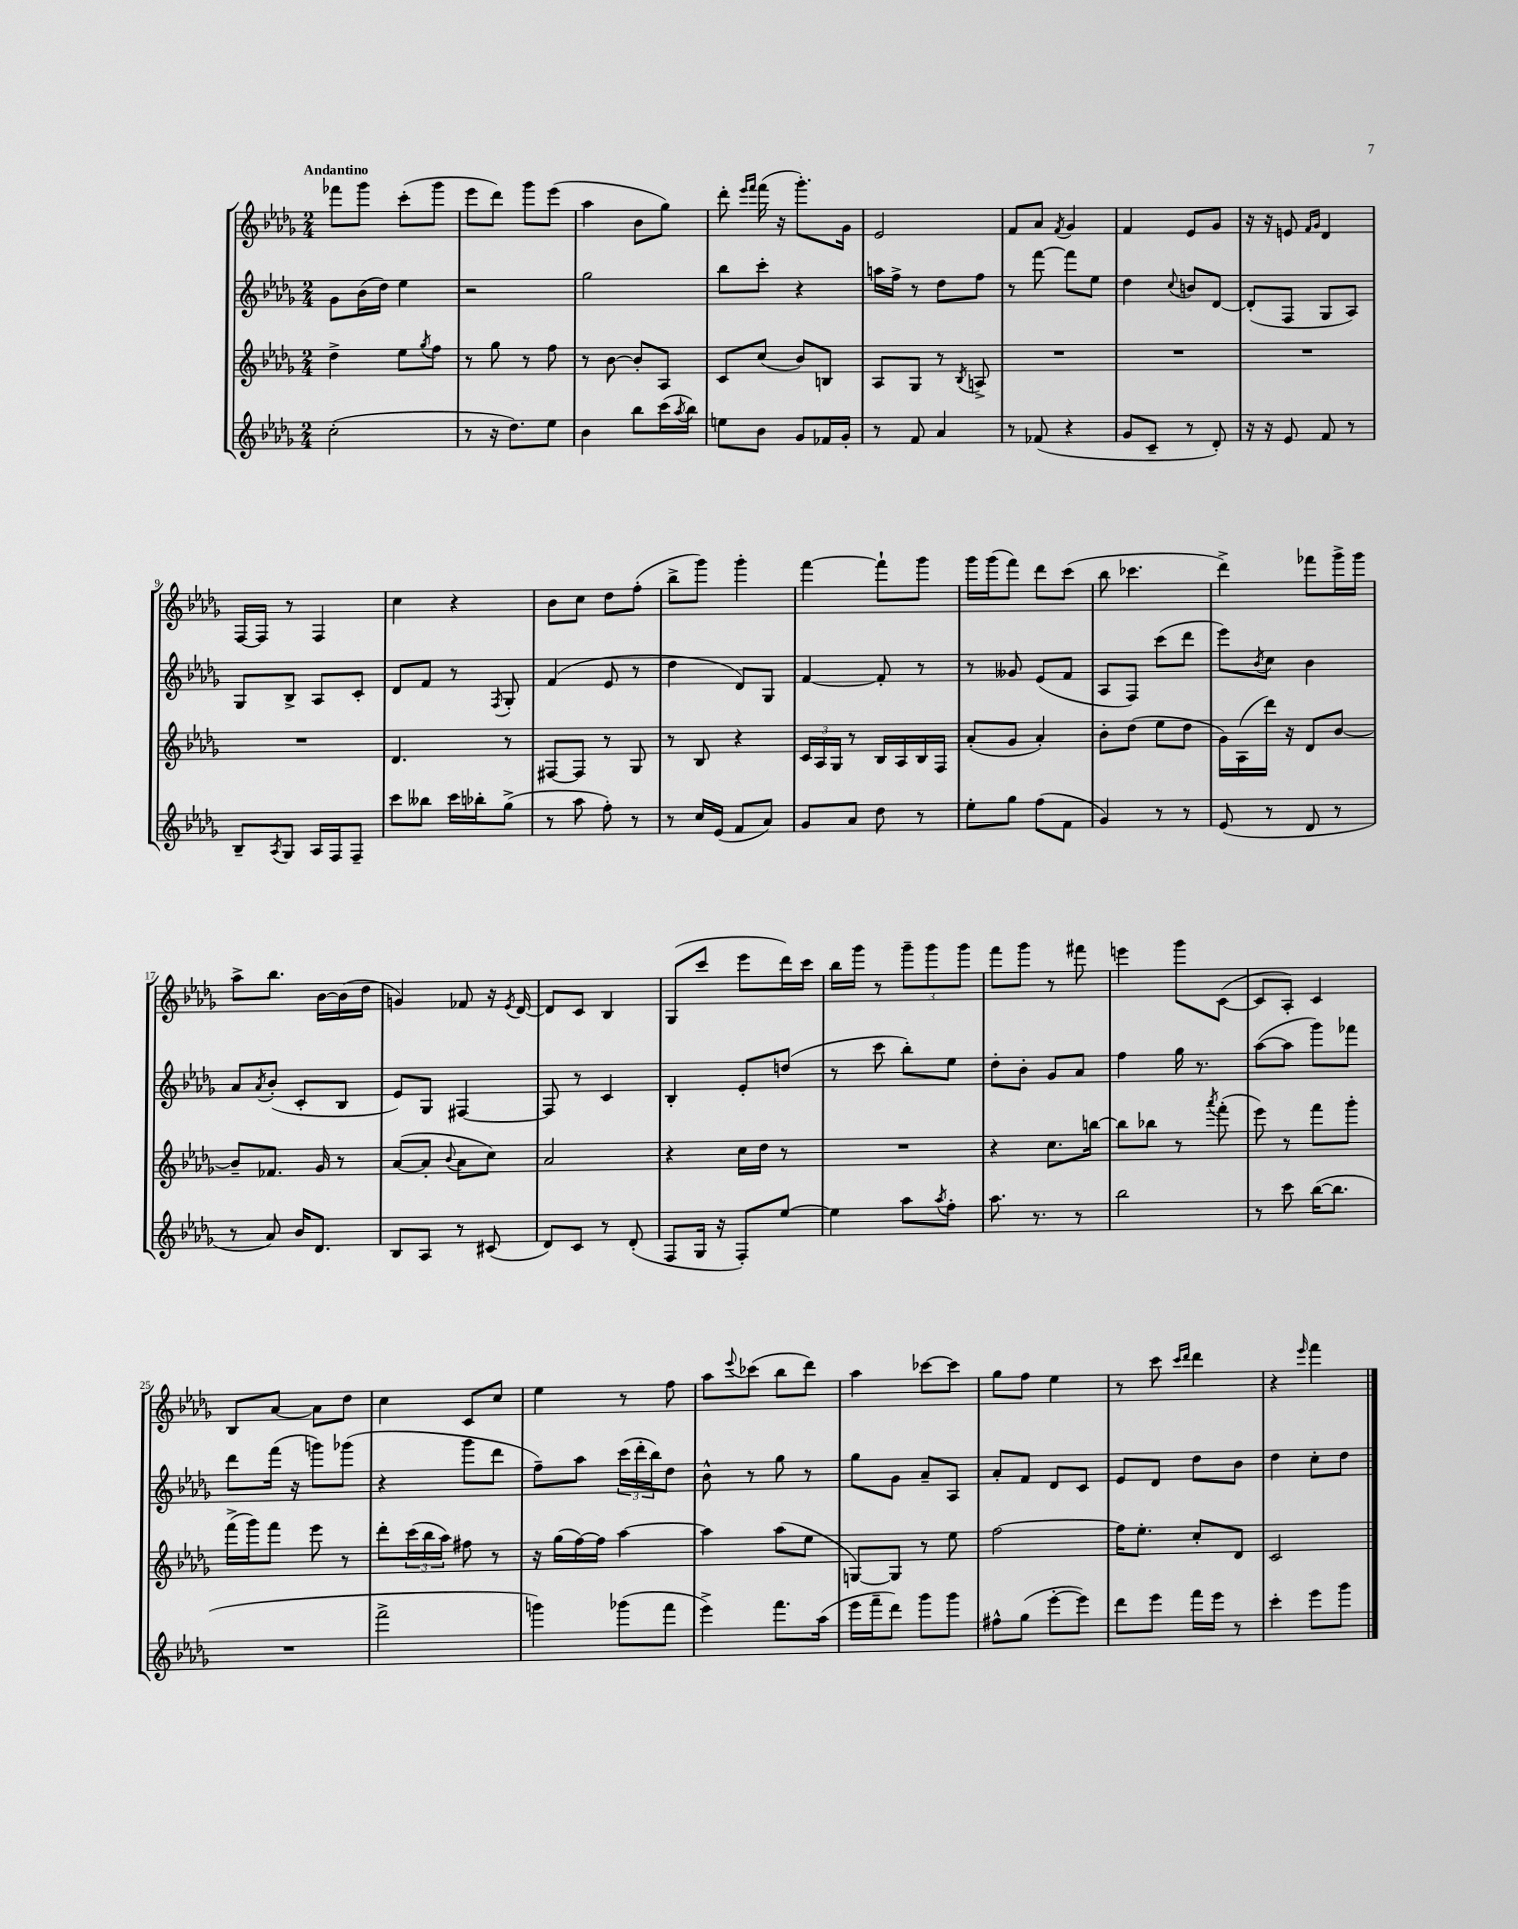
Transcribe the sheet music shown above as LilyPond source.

<<
\new StaffGroup <<
\new Staff = "s0" {
    \clef treble \key des \major \numericTimeSignature \time 2/4 \tempo "Andantino"
    fes'''8 ges'''8 c'''8-.( ges'''8 |
    ees'''8 des'''8) ges'''8 ees'''8( |
    aes''4 bes'8 ges''8) |
    des'''8-. \grace { ees'''16 f'''16 } f'''16( r16 ges'''8.-.) ges'16 |
    ees'2 |
    f'8 aes'8 \acciaccatura { f'8 } ges'4 |
    f'4 ees'8 ges'8 |
    r16 r16 e'8 \grace { f'16 ges'16 } des'4 |
    f16~ f16 r8 f4 |
    c''4 r4 |
    bes'8 c''8 des''8 f''8-.( |
    bes''8-> ges'''8) ges'''4-. |
    f'''4~ f'''8-! ges'''8 |
    ges'''16 ges'''16( f'''8) des'''8 c'''8( |
    bes''8 ces'''4. |
    des'''4->) fes'''8 ges'''16-> ges'''16 |
    aes''8-> bes''8. bes'16~ bes'16( des''16 |
    g'4) fes'8 r16 \acciaccatura { ees'8 } des'16~ |
    des'8 c'8 bes4 |
    ges8( c'''8 ees'''8 des'''16) c'''16 |
    bes''16 ges'''16 r8 \tuplet 3/2 { ges'''8-- ges'''8 ges'''8 } |
    f'''8 ges'''8 r8 fis'''8 |
    e'''4 ges'''8 c'8~( |
    c'8 aes8-.) c'4 |
    bes8 aes'8~ aes'8 des''8 |
    c''4 c'8 c''8 |
    ees''4 r8 f''8 |
    aes''8 \appoggiatura { ees'''8 } ces'''8( bes''8 des'''8) |
    aes''4 ces'''8~ ces'''8 |
    ges''8 f''8 ees''4 |
    r8 c'''8 \grace { c'''16 des'''16 } des'''4 |
    r4 \grace { ees'''16 } f'''4 \bar "|." |
}
\new Staff = "s1" {
    \clef treble \key des \major \numericTimeSignature \time 2/4
    ges'8 bes'16( des''16) ees''4 |
    r2 |
    ges''2 |
    bes''8 c'''8-. r4 |
    a''16 f''16-> r8 des''8 f''8 |
    r8 f'''8~ f'''8 ees''8 |
    des''4 \appoggiatura { c''8 } b'8 des'8~ |
    des'8-.( f8 ges8 aes8) |
    ges8 bes8-> aes8 c'8-. |
    des'8 f'8 r8 \acciaccatura { f8 } ges8-. |
    f'4( ees'8 r8 |
    des''4 des'8) ges8 |
    f'4~ f'8-. r8 |
    r8 geses'8 ees'8( f'8 |
    aes8 f8) c'''8( des'''8 |
    ees'''8) \acciaccatura { bes'8 } c''8 bes'4 |
    aes'8 \acciaccatura { aes'8 } bes'8-.( c'8-. bes8 |
    ees'8) ges8 fis4~ |
    fis8 r8 c'4 |
    bes4-. ees'8-. d''8( |
    r8 c'''8 bes''8-.) ees''8 |
    des''8-. bes'8-. ges'8 aes'8 |
    f''4 ges''16 r8. |
    aes''8~( aes''8 ges'''8) fes'''8 |
    des'''8 f'''16( r16 g'''8) ges'''8( |
    r4 ges'''8 des'''8 |
    f''8--) aes''8 \tuplet 3/2 { c'''16( des'''16-. bes''16) } des''8 |
    bes'8-^ r8 ges''8 r8 |
    ges''8 ges'8 aes'8-- aes8 |
    aes'8-. f'8 des'8 c'8 |
    ees'8 des'8 des''8 bes'8 |
    des''4 c''8-. des''8 \bar "|." |
}
\new Staff = "s2" {
    \clef treble \key des \major \numericTimeSignature \time 2/4
    des''4-> ees''8 \acciaccatura { ges''8 } f''8 |
    r8 ges''8 r8 f''8 |
    r8 bes'8~ bes'8-. aes8 |
    c'8 c''8( bes'8) b8 |
    aes8 ges8 r8 \acciaccatura { bes8 } a8-> |
    R2 |
    R2 |
    R2 |
    R2 |
    des'4. r8 |
    fis8~ fis8 r8 ges8 |
    r8 bes8 r4 |
    \tuplet 3/2 { c'16 aes16 ges16 } r8 bes16 aes16 bes16 f16 |
    aes'8-.( ges'8 aes'4-.) |
    bes'8-. des''8( ees''8 des''8 |
    ges'16) aes16( des'''16) r16 des'8 bes'8~ |
    bes'8-- fes'8. ges'16 r8 |
    aes'8~( aes'8-. \appoggiatura { bes'8 } aes'8 c''8) |
    aes'2 |
    r4 c''16 des''16 r8 |
    R2 |
    r4 c''8. b''16~ |
    b''8 bes''8 r8 \acciaccatura { aes'''8 } f'''8-.( |
    ees'''8) r8 f'''8 ges'''8-. |
    f'''16->( ges'''16) f'''8 ees'''8 r8 |
    des'''8-. \tuplet 3/2 { c'''16( bes''16 aes''16) } fis''8 r8 |
    r16 ges''16( f''16~) f''16 aes''4~ |
    aes''4 aes''8( ees''8 |
    g8~) g8 r8 ees''8 |
    f''2~ |
    f''16 ees''8.-. c''8-. des'8 |
    c'2 \bar "|." |
}
\new Staff = "s3" {
    \clef treble \key des \major \numericTimeSignature \time 2/4
    c''2-.( |
    r8 r16 des''8.) ees''8 |
    bes'4 bes''8 c'''16( \acciaccatura { aes''8 } bes''16) |
    e''8 bes'8 ges'8 fes'16 ges'16-. |
    r8 f'8 aes'4 |
    r8 fes'8( r4 |
    ges'8 c'8-- r8 des'8-.) |
    r16 r16 ees'8 f'8 r8 |
    bes8-- \acciaccatura { aes8 } ges8 aes16 f16 f8-- |
    c'''8 beses''8 c'''16 bes''16-. ges''8->( |
    r8 aes''8 f''8-.) r8 |
    r8 c''16 ees'16( f'8 aes'8) |
    ges'8 aes'8 des''8 r8 |
    ees''8-. ges''8 f''8( f'8 |
    ges'4) r8 r8 |
    ees'8( r8 des'8 r8 |
    r8 aes'8) bes'16 des'8. |
    bes8 aes8 r8 cis'8( |
    des'8) c'8 r8 des'8-.( |
    f8 ges16 r16 f8-.) ees''8~ |
    ees''4 aes''8 \acciaccatura { aes''8 } f''8-. |
    aes''8. r8. r8 |
    bes''2 |
    r8 c'''8 bes''16~( bes''8. |
    R2 |
    f'''2-> |
    g'''4) ges'''8( f'''8 |
    ees'''4->) f'''8. aes''16( |
    ees'''16 f'''16-- des'''8) ges'''8 ges'''8 |
    fis''8-^ ges''8( ees'''8~-. ees'''8) |
    des'''8 ees'''8 f'''16 ees'''16 r8 |
    c'''4-. ees'''8 ges'''8 \bar "|." |
}
>>
>>
